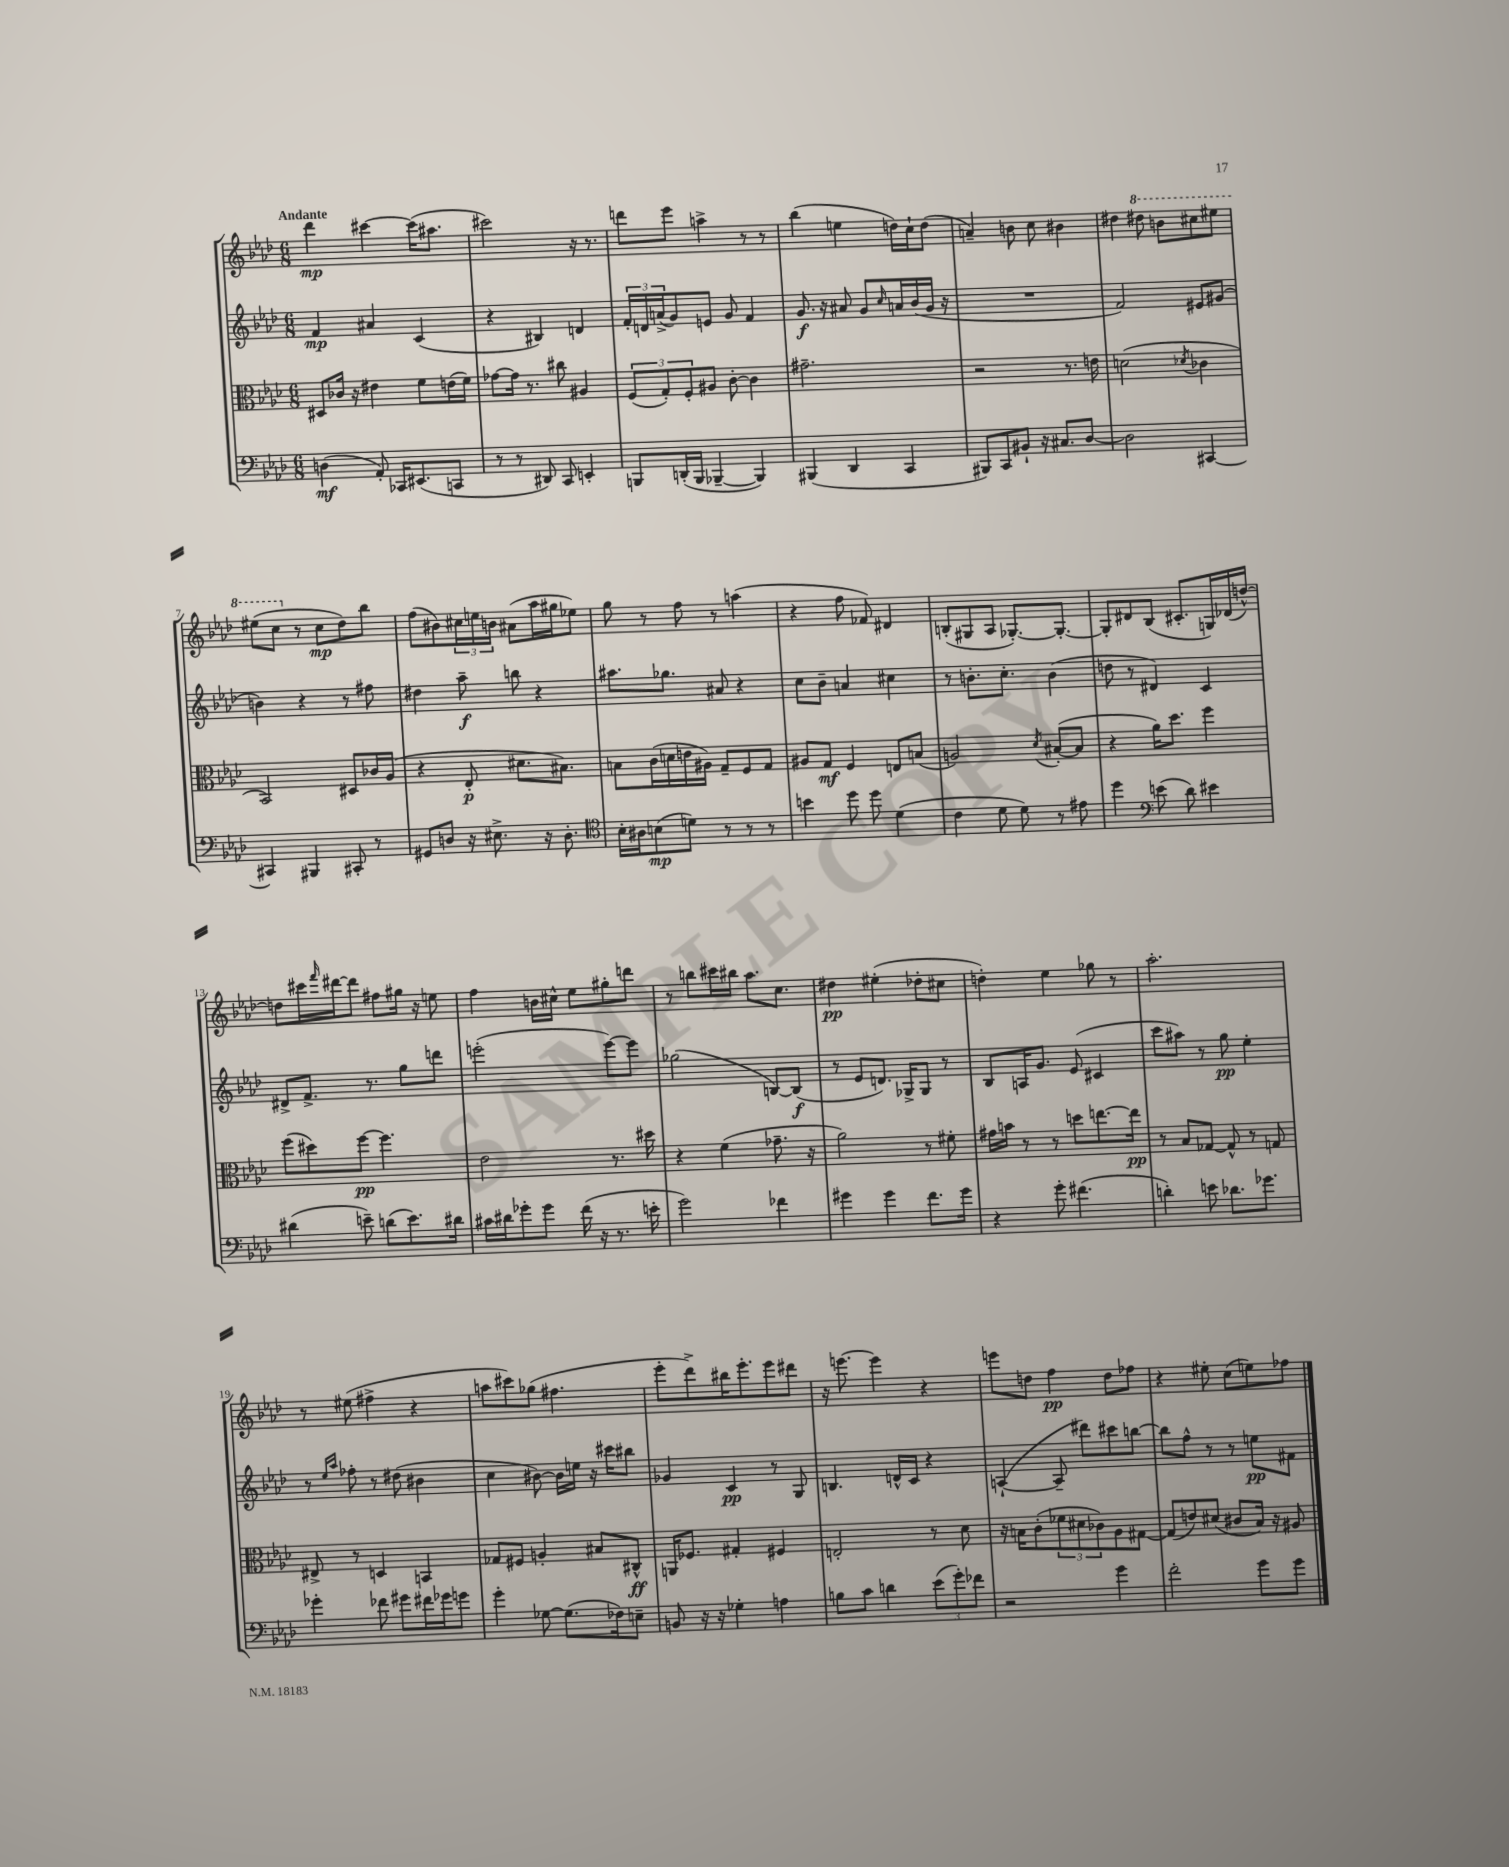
<<
\new StaffGroup <<
\new Staff = "s0" {
    \clef treble \key aes \major \numericTimeSignature \time 6/8 \tempo "Andante"
    des'''4\mp cis'''4~ cis'''16( ais''8. |
    cis'''2) r16 r8. |
    d'''8 ees'''8 a''4-> r8 r8 |
    bes''4( e''4 d''16) c''16-! d''8( |
    a'4--) b'8 c''8 bis'4 |
    dis''4 \ottava #1 dis'''8 b''8 cis'''8 eis'''8 |
    eis'''8( c'''8 \ottava #0 r8 c''8\mp des''8) bes''8 |
    f''8( bis'8) \tuplet 3/2 { cis''16 e''16 b'16 } ais'8( aes''16 gis''16 ees''8) |
    g''8 r8 f''8 r8 a''4( |
    r4 f''8 fes'8) dis'4 |
    b8-.( gis8 aes8 ges8.~-.) ges8.~-. |
    ges8-. dis'8 bes8( cis'8.-. g16) des'16( d''16~-^) |
    d''8 cis'''16 \grace { f'''16 } dis'''16~ dis'''8 fis''8 gis''16 r16 e''8 |
    f''4 b'16 cis''16-^ ees''8 gis''8-. d'''8 |
    r8 b''8 cis'''16 bis''16 aes''8. c''8. |
    dis''4\pp eis''4-.( des''8-. cis''8 |
    d''4-.) ees''4 ges''8 r8 |
    aes''2.-. |
    r8 eis''8( fis''4-> r4 |
    a''8 cis'''8) ges''8( fis''4. |
    ees'''8-. des'''8->) bis''16 ees'''8.-. ees'''8 dis'''8 |
    r16 e'''8.~ e'''4 r4 |
    e'''8 d''8 f''4\pp d''8 fes''8 |
    r4 eis''8-. c''8( e''8) fes''8 \bar "|." |
}
\new Staff = "s1" {
    \clef treble \key aes \major \numericTimeSignature \time 6/8
    f'4\mp ais'4 c'4( |
    r4 bis4) d'4 |
    \tuplet 3/2 { f'16-. d'16 a'16->( } g'8) e'8 g'8 f'4 |
    g'8.\f r16 ais'8 g'8 \grace { c''16 } a'16 bes'16( g'16 r16 |
    R2. |
    f'2) eis'8 gis'8( |
    b'4) r4 r8 fis''8 |
    dis''4 aes''8--\f b''8 r4 |
    ais''8. ges''8. ais'8 r4 |
    c''8 bes'8-- a'4 cis''4 |
    r8 b'8.-. c''8.-. b'4( |
    d''8 r8 dis'4) c'4 |
    dis'8-> f'8.-> r8. g''8 d'''8 |
    e'''2-.( e'''8~) e'''8 |
    ges''2( b8~) b8\f( |
    r8 ees'8 d'8.) ges16-> ges8 r8 |
    bes8 a16 g'8. ees'8( cis'4 |
    c'''8 ais''8) r8 g''8\pp ees''4-. |
    r8 \grace { ees''16 aes''16 } fes''8-. r8 dis''8( bis'4 |
    c''4 bis'8~) bis'16 e''16 r16 cis'''16 bis''8 |
    ges'4 c'4\pp r8 g8 |
    b4. d'16-^ c'16 r4 |
    a4~-!( a8-- dis'''8) cis'''8 b''8~ |
    b''8 f''8-^ r8 r8 e''8\pp fis'8 \bar "|." |
}
\new Staff = "s2" {
    \clef alto \key aes \major \numericTimeSignature \time 6/8
    dis8 ces'16 r16 eis'4 f'8 e'16( f'16) |
    ges'8~ ges'16 r8. cis''8 ais4 |
    \tuplet 3/2 { f8( g8-.) f8-. } ais8 c'8~-. c'4 |
    gis'2.-- |
    r2 r8. e'16 |
    d'2( \acciaccatura { des'8 } ces'4 |
    bes,2) dis8 ces'16 aes16( |
    r4 ees8-.\p dis'8. bis8.) |
    b8 c'16( d'16 e'16 ais16) g8-- f8 g8 |
    ais8 g8\mf f4 e8 b8( |
    a2) \acciaccatura { des'8 } bis8~-.( bis8 |
    r4 aes'16) des''8. f''4 |
    f''8( dis''8) f''8~\pp f''4. |
    ees'2 r8. dis''16 |
    r4 f'4( ges'8.-- r16 |
    aes'2) r8 fis'8-. |
    gis'16 b'16 r8 r8 d''8 e''8.~ e''16\pp |
    r8 bes8 ges8~ ges8-^ r8 g8 |
    eis8-> r8 d4 b,4 |
    ges8 fis8 a4-. bis8 cis8-^\ff |
    a,16 fes8. gis4-. fis4 |
    e2-. r8 des'8 |
    r16 b16 c'8-.( \tuplet 3/2 { fes'8 dis'8 ces'8) } aes8 gis8~ |
    gis8( e'8) dis'8( cis'8 bes16) r16 ais8 \bar "|." |
}
\new Staff = "s3" {
    \clef bass \key aes \major \numericTimeSignature \time 6/8
    d4\mf( aes,8-.) ces,16 eis,8.( c,8 |
    r8 r8 dis,8) c,8 e,4-. |
    b,,8 d,16-.( b,,16 bes,,4~-- bes,,4) |
    bis,,4( des,4 c,4 |
    bis,,8) c,8 bis,8-! r16 cis8. des8~ |
    des2 cis,4~ |
    cis,4 bis,,4 cis,8-. r8 |
    gis,8 d8 r16 eis8.-> r16 d8.-. |
    \clef tenor bes16-. ais16 b8\mp( d'8) r8 r8 r8 |
    b'4 des''8 des''8 des'4( |
    c'4 des'8 des'8) r8 eis'8 |
    des''4 \clef bass e'8( des'8) eis'4 |
    dis'4( e'8--) d'8( e'8.) dis'16 |
    cis'16 dis'16 ges'8-. ges'8 f'16( r16 r8. e'16-. |
    g'2) fes'4 |
    gis'4 gis'4 f'8. gis'16 |
    r4 g'8-. fis'4.( |
    d'4-.) e'8 des'8. ges'8. |
    ges'4-. fes'8 gis'8 fis'16 ges'16 g'8 |
    g'4-. ges8~ ges8.( fes16) e8-- |
    b,8 r16 r16 ges4-. a4 |
    b8 c'8 d'4 \tuplet 3/2 { ees'8( g'8-.) fes'8 } |
    r2 g'4 |
    f'2-. g'8 g'8 \bar "|." |
}
>>
>>
